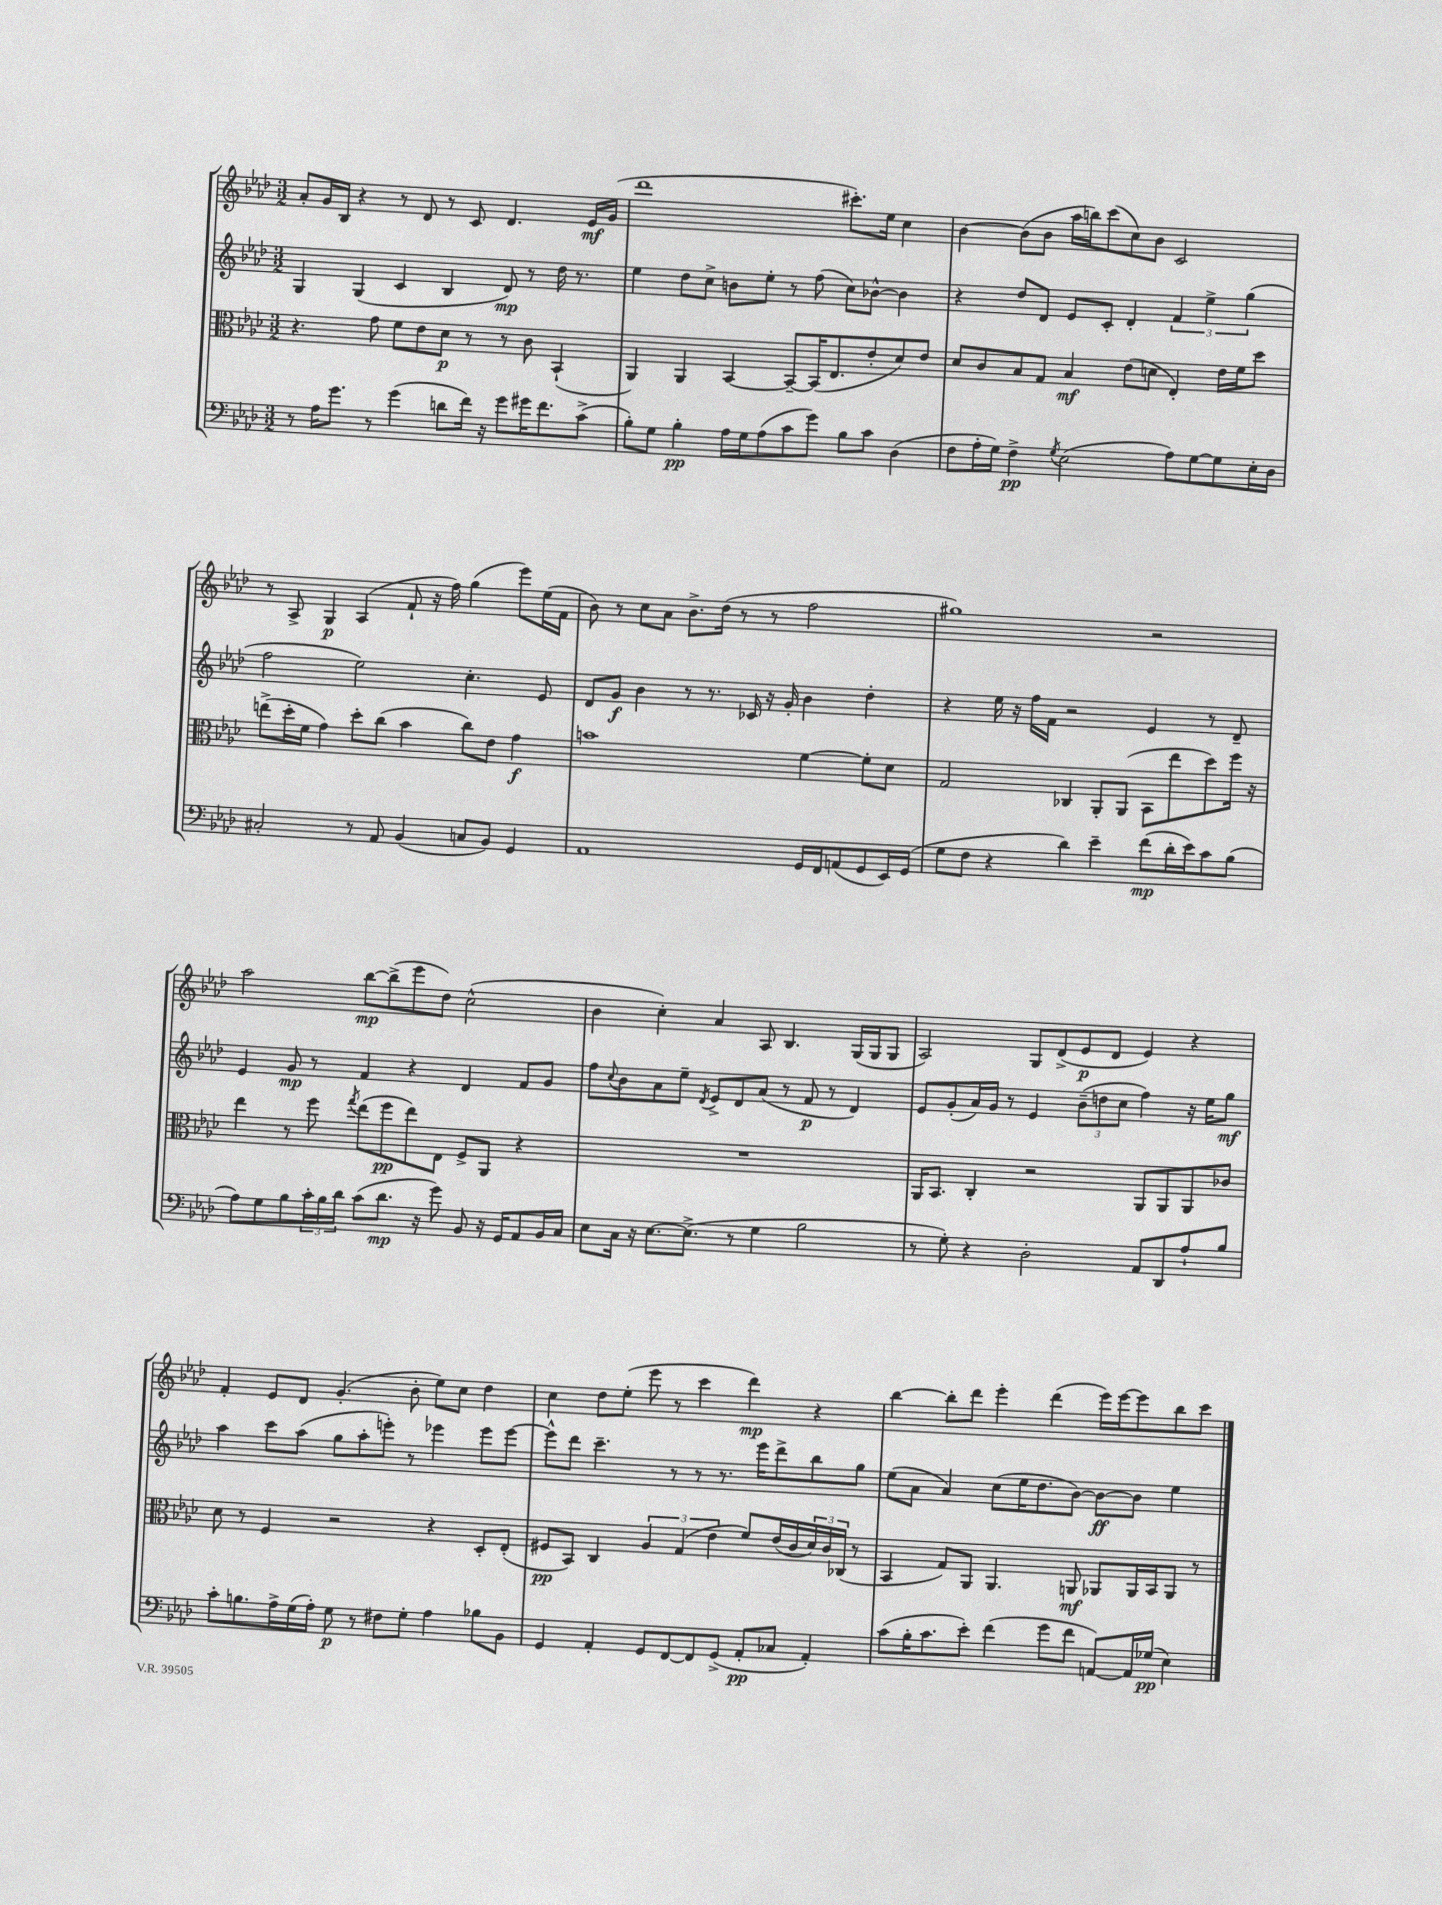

**kern	**dynam	**kern	**dynam	**kern	**dynam	**kern	**dynam
*part4	*part4	*part3	*part3	*part2	*part2	*part1	*part1
*staff4	*staff4	*staff3	*staff3	*staff2	*staff2	*staff1	*staff1
*clefF4	*	*clefC3	*	*clefG2	*	*clefG2	*
*k[b-e-a-d-]	*	*k[b-e-a-d-]	*	*k[b-e-a-d-]	*	*k[b-e-a-d-]	*
*M3/2	*	*M3/2	*	*M3/2	*	*M3/2	*
=5	=5	=5	=5	=5	=5	=5	=5
8r	.	4.r	.	4G/	.	8a-'/L	.
16A-\KL	.	.	.	.	.	16g/L	.
8.g\J	.	.	.	.	.	16B-/JJ	.
.	.	.	.	(4G/	.	4r	.
8r	.	8g\	.	.	.	.	.
(4g\	.	8f\L	.	4c/	.	8r	.
.	.	8e-\	.	.	.	8d-/	.
8dn\L	.	8d-\J	p	4B-/	.	8r	.
16f\Jk)	.	8r	.	.	.	8c/	.
16r	.	.	.	.	.	.	.
8g\L	.	8r	.	8d-/)	mp	4.d-/	.
16g#X\K	.	8c\	.	8r	.	.	.
8.f\	.	.	.	.	.	.	.
.	.	(4BB-`/	.	16dd-\	.	.	.
.	.	.	.	8.r	.	.	.
(8c^\J	.	.	.	.	.	16e-/LL	mf
.	.	.	.	.	.	(16g/JJ	.
=6	=6	=6	=6	=6	=6	=6	=6
8B-'\L)	.	4AA-/)	.	4ee-\	.	1ddd-	.
8G\J	.	.	.	.	.	.	.
4B-'\	pp	4AA-/	.	8dd-\L	.	.	.
.	.	.	.	8cc^\J	.	.	.
16A-\LL	.	[4BB-/	.	8bn\L	.	.	.
16G\J	.	.	.	.	.	.	.
(8A-\	.	.	.	8ee-'\J	.	.	.
8c\	.	8BB-~/L_	.	8r	.	.	.
8g\J)	.	(16BB-/K]	.	(8ff\	.	.	.
.	.	8.E-/	.	.	.	.	.
8B-\L	.	.	.	8cc\L)	.	8.ccc#X'\L)	.
8c\J	.	8e-'/	.	[8b-X^^\J	.	.	.
.	.	.	.	.	.	16ee-\Jk	.
(4D-\	.	8d-/)	.	4b-\]	.	4cc\	.
.	.	8e-/J	.	.	.	.	.
=7	=7	=7	=7	=7	=7	=7	=7
8F\L	.	8d-/L	.	4r	.	[4b-\	.
16A-'\L	.	8c/	.	.	.	.	.
16G\JJ)	.	.	.	.	.	.	.
4F^\	pp	8B-/	.	8dd-/L	.	(8b-\L]	.
.	.	8G/J	.	8d-/J	.	8b-\J	.
8qG/	.	.	.	.	.	.	.
(2E-\	.	4B-/	mf	8e-/L	.	16aa-\LL	.
.	.	.	.	.	.	16bbn\J)	.
.	.	.	.	8c'/J	.	(8ccc\	.
.	.	(8e-\L	.	4d-'/	.	8cc\)	.
.	.	8dn\J	.	.	.	8b-\J	.
8A-\L)	.	4E-'/)	.	6f/	.	2c/	.
[8G\	.	.	.	.	.	.	.
.	.	.	.	6ee-^\	.	.	.
8G\]	.	16e-\LL	.	.	.	.	.
.	.	16f\J	.	.	.	.	.
.	.	.	.	(6gg\	.	.	.
16E-'\L	.	8dd-\J	.	.	.	.	.
16D-\JJ	.	.	.	.	.	.	.
!!LO:LB:g=z
=8	=8	=8	=8	=8	=8	=8	=8
2C#X'/	.	(8een^\L	.	2ff\	.	8r	.
.	.	16dd-'\L	.	.	.	8A-^/	.
.	.	16f\JJ	.	.	.	.	.
.	.	4g\)	.	.	.	4G/	p
8r	.	8dd-'\L	.	2ee-\)	.	(4A-/	.
8AA-/	.	(8cc\J	.	.	.	.	.
(4BB-/	.	4b-\	.	.	.	8f`/	.
.	.	.	.	.	.	16r	.
.	.	.	.	.	.	16ff\)	.
8Cn/L	.	8cc\L)	.	4.cc'\	.	(4gg\	.
8BB-/J)	.	8e-\J	.	.	.	.	.
4GG/	.	4g\	f	.	.	8eee-\L)	.
.	.	.	.	8e-/	.	(16ee-\L	.
.	.	.	.	.	.	16f\JJ	.
=9	=9	=9	=9	=9	=9	=9	=9
1AA-	.	1bn	.	8d-/L	.	8b-\)	.
.	.	.	.	8g/J	f	8r	.
.	.	.	.	4b-\	.	8cc\L	.
.	.	.	.	.	.	8a-\J	.
.	.	.	.	8r	.	8.b-^\L	.
.	.	.	.	8.r	.	.	.
.	.	.	.	.	.	(16dd-\Jk	.
.	.	.	.	.	.	8r	.
.	.	.	.	16c-X/	.	.	.
.	.	.	.	16r	.	8r	.
.	.	.	.	16g'/	.	.	.
16GG/LL	.	[4f\	.	4b-\	.	2ff\	.
16FF/J	.	.	.	.	.	.	.
(8AAn/	.	.	.	.	.	.	.
8GG/	.	8f'\L]	.	4dd-'\	.	.	.
16EE-/L)	.	8d-\J	.	.	.	.	.
(16GG/JJ	.	.	.	.	.	.	.
=10	=10	=10	=10	=10	=10	=10	=10
8G\L	.	2G/	.	4r	.	1gg#X)	.
8F\J	.	.	.	.	.	.	.
4r	.	.	.	16ee-\	.	.	.
.	.	.	.	16r	.	.	.
.	.	.	.	16ff\LL	.	.	.
.	.	.	.	16f\JJ	.	.	.
4d-\)	.	4C-X/	.	2r	.	.	.
4e-~\	.	8AA-'/L	.	.	.	.	.
.	.	(8AA-/J	.	.	.	.	.
(8f\L	mp	8BB-\L	.	4e-/	.	2r	.
16d-'\L	.	8ee-\	.	.	.	.	.
16e-\J)	.	.	.	.	.	.	.
8c\	.	8dd-\)	.	8r	.	.	.
(8B-\J	.	16ff\Jk	.	8d-~/	.	.	.
.	.	16r	.	.	.	.	.
!!LO:LB:g=z
=11	=11	=11	=11	=11	=11	=11	=11
8A-\L)	.	4ee-\	.	4e-/	.	2aa-\	.
8G\	.	.	.	.	.	.	.
8B-\	.	8r	.	8g/	mp	.	.
24c'\L	.	8ff\	.	8r	.	.	.
24B-\	.	.	.	.	.	.	.
24d-\JJ	.	.	.	.	.	.	.
.	.	8qgg/	.	.	.	.	.
(8c\L	.	(8ee-\L	.	4f/	.	[8bb-\L	mp
8.d-\J	mp	8ff\	pp	.	.	(8bb-^\]	.
.	.	8ee-\)	.	4r	.	8eee-\	.
16r	.	.	.	.	.	.	.
8g\)	.	8E-\J	.	.	.	8dd-\J)	.
8BB-/	.	8F^/L	.	4d-/	.	(2cc^^\	.
16r	.	8AA-/J	.	.	.	.	.
16GG/KL	.	.	.	.	.	.	.
8AA-/	.	4r	.	8f/L	.	.	.
16BB-/L	.	.	.	8g/J	.	.	.
16C/JJ	.	.	.	.	.	.	.
=12	=12	=12	=12	=12	=12	=12	=12
8E-\L	.	1.r	.	8ff\L	.	4b-\	.
.	.	.	.	8qqcc/	.	.	.
16C\Jk	.	.	.	8b-\	.	.	.
16r	.	.	.	.	.	.	.
[8.E-\L	.	.	.	8a-\	.	4cc'\)	.
.	.	.	.	8ee-~\J	.	.	.
(8.E-^\J]	.	.	.	.	.	.	.
.	.	.	.	8qd-/	.	.	.
.	.	.	.	8e-^/L	.	4a-/	.
8r	.	.	.	8d-/	.	.	.
4G\	.	.	.	(8a-/J	.	8A-/	.
.	.	.	.	8r	.	4.B-/	.
2B-\	.	.	.	8f/	p	.	.
.	.	.	.	8r	.	.	.
.	.	.	.	4d-/)	.	(16G/LL	.
.	.	.	.	.	.	16G/J	.
.	.	.	.	.	.	8G/J	.
=13	=13	=13	=13	=13	=13	=13	=13
8r	.	16AA-/KL	.	8e-/L	.	2A-/)	.
.	.	8.BB-/J	.	.	.	.	.
8G'\)	.	.	.	(8g'/	.	.	.
4r	.	4C'/	.	16a-/L)	.	.	.
.	.	.	.	16g/JJ	.	.	.
.	.	.	.	8r	.	.	.
2D-'\	.	2r	.	4e-/	.	8G/L	.
.	.	.	.	.	.	(8d-^/	.
.	.	.	.	(12b-~\L	.	8e-/	p
.	.	.	.	12ddn\	.	.	.
.	.	.	.	.	.	8d-/J	.
.	.	.	.	12cc\J	.	.	.
8AA-/L	.	8AA-/L	.	4ff\)	.	4e-/)	.
8DD-/	.	8AA-/	.	.	.	.	.
8A-`/	.	8AA-/	.	16r	.	4r	.
.	.	.	.	16ee-\KL	.	.	.
8B-/J	.	8c-X/J	.	8gg\J	mf	.	.
!!LO:LB:g=z
=14	=14	=14	=14	=14	=14	=14	=14
8c'\L	.	8d-\	.	4aa-\	.	4f'/	.
8.Bn\	.	8r	.	.	.	.	.
.	.	4F/	.	8ccc\L	.	8e-/L	.
16A-^\L	.	.	.	.	.	.	.
(16G\	.	.	.	(8aa-\J	.	8d-/J	.
16A-'\JJ)	.	.	.	.	.	.	.
8G\	p	2r	.	8gg\L	.	(4.g'/	.
8r	.	.	.	8aa-'\	.	.	.
8F#X\L	.	.	.	8eeen'\J)	.	.	.
8G'\J	.	.	.	8r	.	8b-'\	.
4A-\	.	4r	.	4eee-X\	.	8ee-\L)	.
.	.	.	.	.	.	8cc\J	.
8B-X\L	.	8D-'/L	.	8eee-\L	.	4dd-\	.
8BB-\J	.	(8E-'/J	.	[8eee-\J	.	.	.
=15	=15	=15	=15	=15	=15	=15	=15
4GG/	.	8F#X/L	pp	8eee-^^\L]	.	4cc\	.
.	.	8BB-/J)	.	8ddd-\J	.	.	.
4AA-'/	.	4C/	.	4.ccc~\	.	8dd-\L	.
.	.	.	.	.	.	(8ee-'\J	.
8GG/L	.	6A-/	.	.	.	8eee-\	.
[8FF/	.	.	.	8r	.	8r	.
.	.	(6G/	.	.	.	.	.
8FF/]	.	.	.	8r	.	4ccc\	.
.	.	6e-\	.	.	.	.	.
(8GG^/J	.	.	.	8.r	.	.	.
8AA-'/L	pp	8f/L)	.	.	.	4ddd-\)	mp
.	.	.	.	16eee-\KL	.	.	.
8C-X/J	.	(16e-/L	.	8ddd-^\	.	.	.
.	.	16c/	.	.	.	.	.
4AA-'/)	.	24d-/)	.	8bb-\	.	4r	.
.	.	24c/	.	.	.	.	.
.	.	(24C-X/JJ	.	.	.	.	.
.	.	8r	.	8gg\J	.	.	.
=16	=16	=16	=16	=16	=16	=16	=16
(8c\L	.	4BB-/	.	(8ee-\L	.	[4bb-\	.
16B-'\K	.	.	.	8a-\J	.	.	.
8.c\	.	.	.	.	.	.	.
.	.	8G/L)	.	4a-/)	.	8bb-'\L]	.
8e-'\J)	.	8AA-/J	.	.	.	8ddd-\J	.
(4f\	.	4.AA-/	.	(8cc\L	.	4eee-'\	.
.	.	.	.	16ee-\K	.	.	.
.	.	.	.	8.dd-\	.	.	.
8g\L	.	.	.	.	.	(4ddd-\	.
8f\J	.	8AAn/	mf	[8b-\J)	.	.	.
[8AAn/L)	.	8AA-X/L	.	8b-\L_	ff	16eee-\LL)	.
.	.	.	.	.	.	[16eee-\J	.
16AA/L]	.	16AA-/L	.	8b-\J]	.	8eee-\]	.
(16G-X/JJ	pp	16BB-/J	.	.	.	.	.
4E-\)	.	8AA-/J	.	4ee-\	.	8bb-\	.
.	.	8r	.	.	.	8ccc\J	.
==	==	==	==	==	==	==	==
*-	*-	*-	*-	*-	*-	*-	*-
